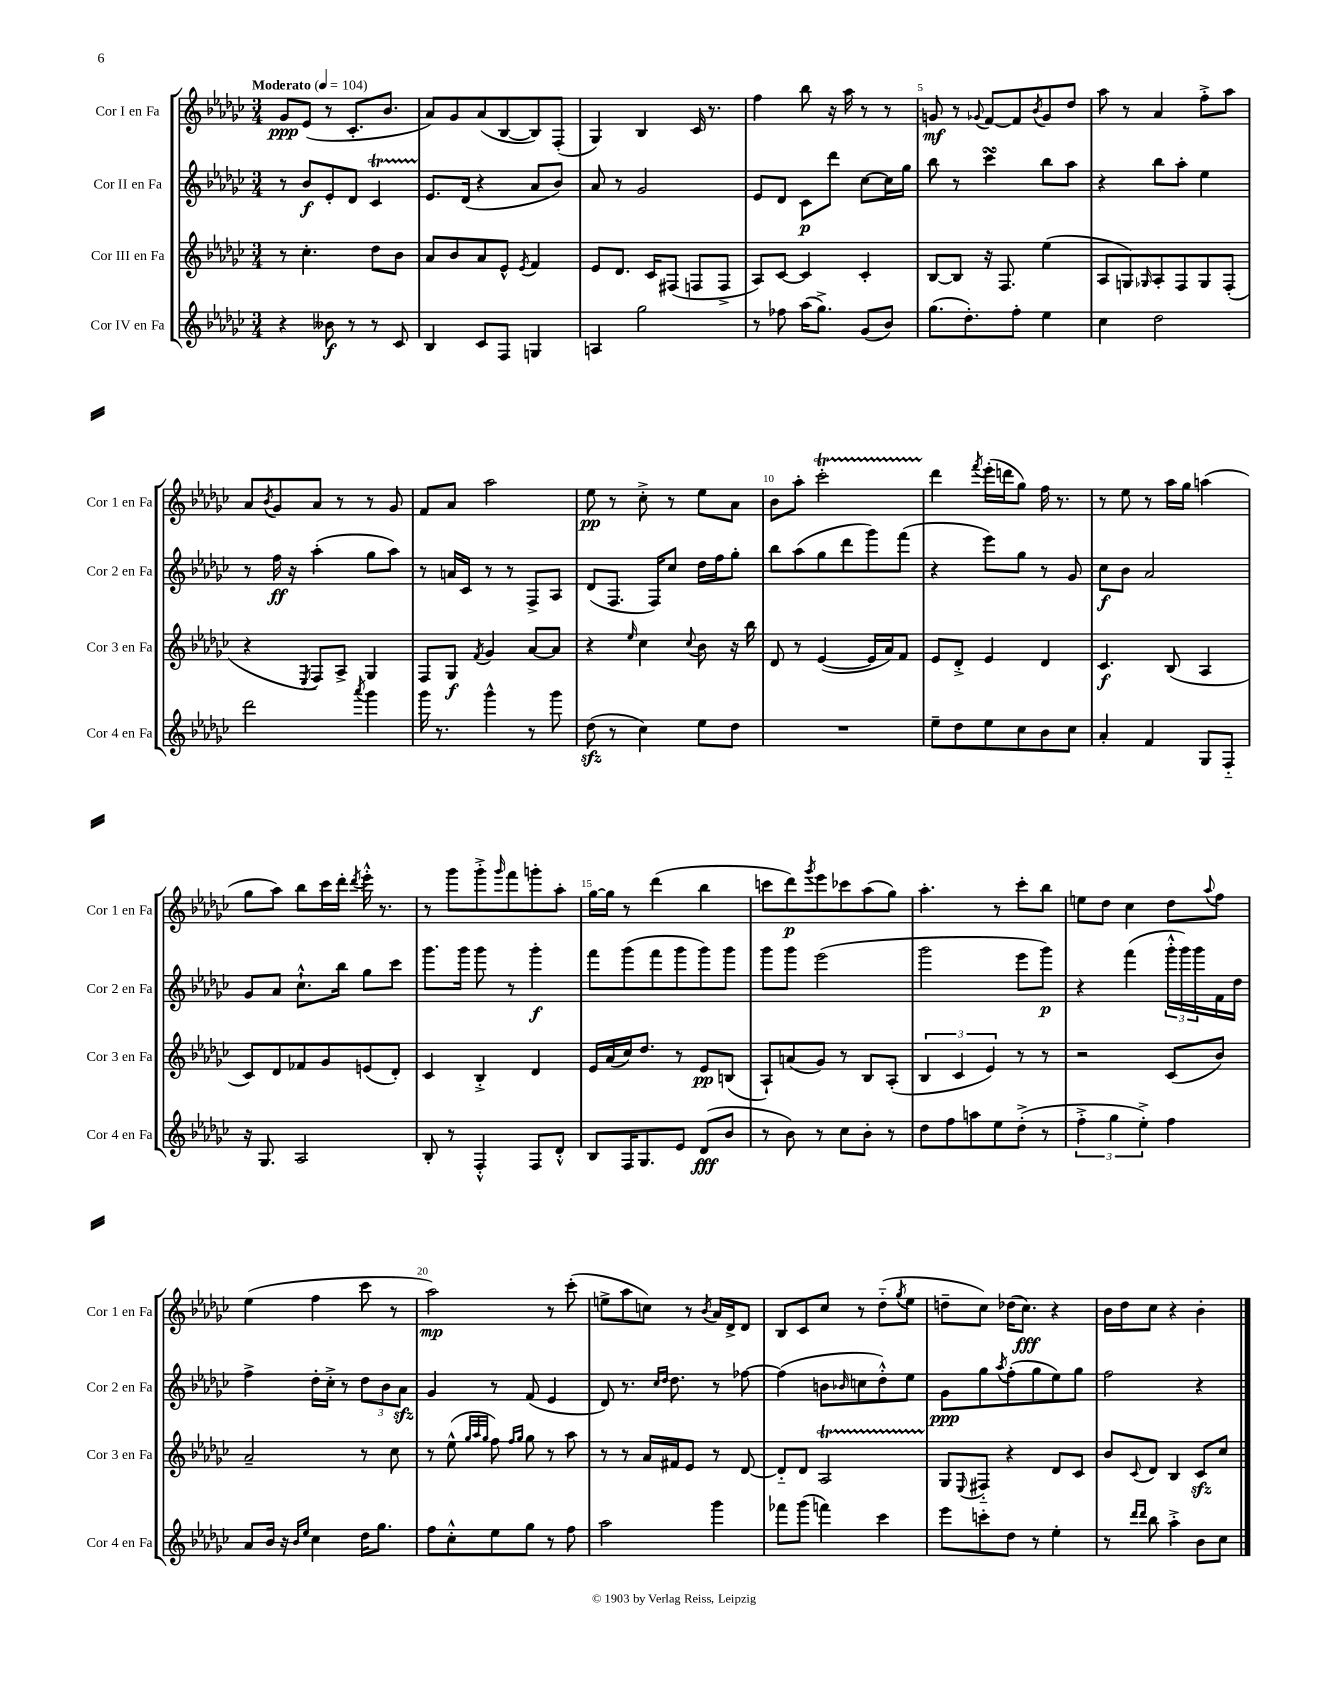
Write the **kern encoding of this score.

**kern	**dynam	**kern	**dynam	**kern	**dynam	**kern	**dynam
*part4	*part4	*part3	*part3	*part2	*part2	*part1	*part1
*staff4	*staff4	*staff3	*staff3	*staff2	*staff2	*staff1	*staff1
*I"Cor IV en Fa	*	*I"Cor III en Fa	*	*I"Cor II en Fa	*	*I"Cor I en Fa	*
*I'Cor 4 en Fa	*	*I'Cor 3 en Fa	*	*I'Cor 2 en Fa	*	*I'Cor 1 en Fa	*
*clefG2	*	*clefG2	*	*clefG2	*	*clefG2	*
*k[b-e-a-d-g-c-]	*	*k[b-e-a-d-g-c-]	*	*k[b-e-a-d-g-c-]	*	*k[b-e-a-d-g-c-]	*
*M3/4	*	*M3/4	*	*M3/4	*	*M3/4	*
*MM104	*	*MM104	*	*MM104	*	*MM104	*
=1	=1	=1	=1	=1	=1	=1	=1
!	!	!	!	!	!	!LO:TX:a:B:t=Moderato	!
4r	.	8r	.	8r	.	8g-/L	ppp
.	.	4.cc-'\	.	8b-/L	f	(8e-/J	.
8b--X\	f	.	.	8e-'/	.	8r	.
8r	.	.	.	8d-/J	.	8.c-'/L	.
8r	.	8dd-\L	.	4c-T/	.	.	.
.	.	.	.	.	.	8.b-/J	.
8c-/	.	8b-\J	.	.	.	.	.
=2	=2	=2	=2	=2	=2	=2	=2
4B-/	.	8a-/L	.	8.e-/L	.	8a-/L)	.
.	.	8b-/	.	.	.	8g-/	.
.	.	.	.	(16d-/Jk	.	.	.
8c-/L	.	8a-/	.	4r	.	(8a-/	.
8F/J	.	8e-^^/J	.	.	.	[8B-/	.
.	.	8qe-/	.	.	.	.	.
4Gn/	.	4f/	.	8a-/L	.	8B-/])	.
.	.	.	.	8b-/J)	.	(8F'/J	.
=3	=3	=3	=3	=3	=3	=3	=3
4An/	.	8e-/L	.	8a-/	.	4G-/)	.
.	.	8.d-/J	.	8r	.	.	.
2gg-\	.	.	.	2g-/	.	4B-/	.
.	.	16c-/KL	.	.	.	.	.
.	.	(8F#X/J	.	.	.	.	.
.	.	8Fn/L	.	.	.	16c-/	.
.	.	.	.	.	.	8.r	.
.	.	8F^/J	.	.	.	.	.
=4	=4	=4	=4	=4	=4	=4	=4
8r	.	8A-/L)	.	8e-/L	.	4ff\	.
8ff-X\	.	[8c-/J	.	8d-/J	.	.	.
(16aa-\KL	.	4c-/]	.	8c-\L	p	8bb-\	.
8.gg-^\J)	.	.	.	.	.	.	.
.	.	.	.	8ddd-\J	.	16r	.
.	.	.	.	.	.	16aa-\	.
(8g-/L	.	4c-'/	.	[8cc-\L	.	8r	.
8b-/J)	.	.	.	16cc-\L]	.	8r	.
.	.	.	.	16gg-\JJ	.	.	.
=5	=5	=5	=5	=5	=5	=5	=5
(8.gg-\L	.	[8B-/L	.	8bb-\	.	8gn/	mf
.	.	8B-/J]	.	8r	.	8r	.
8.dd-'\)	.	.	.	.	.	.	.
.	.	.	.	.	.	8qqg-X/	.
.	.	16r	.	4ccc-sSSs\	.	[8f/L	.
.	.	8.F/	.	.	.	.	.
8ff'\J	.	.	.	.	.	8f/]	.
.	.	.	.	.	.	8qb-/	.
4ee-\	.	(4ee-\	.	8bb-\L	.	8g-/	.
.	.	.	.	8aa-\J	.	8dd-/J	.
=6	=6	=6	=6	=6	=6	=6	=6
4cc-\	.	8A-/L	.	4r	.	8aa-\	.
.	.	8Gn/)	.	.	.	8r	.
.	.	16qqG-X/	.	.	.	.	.
2dd-\	.	8A-'/	.	8bb-\L	.	4a-/	.
.	.	8F/	.	8aa-'\J	.	.	.
.	.	8G-/	.	4ee-\	.	8ff'^\L	.
.	.	(8F'/J	.	.	.	8aa-\J	.
!!LO:LB:g=z
=7	=7	=7	=7	=7	=7	=7	=7
2ddd-\	.	4r	.	8r	.	8a-/L	.
.	.	.	.	.	.	8qb-/	.
.	.	.	.	16ff\	ff	8g-/	.
.	.	.	.	16r	.	.	.
.	.	8qE-/	.	.	.	.	.
.	.	8F/L)	.	(4aa-'\	.	8a-/J	.
.	.	8A-^/J	.	.	.	8r	.
8qaaa-/	.	.	.	.	.	.	.
4ggg-\	.	4G-/	.	8gg-\L	.	8r	.
.	.	.	.	8aa-\J)	.	8g-/	.
=8	=8	=8	=8	=8	=8	=8	=8
16ggg-\	.	8F/L	.	8r	.	8f/L	.
8.r	.	.	.	.	.	.	.
.	.	8G-/J	f	16an/LL	.	8a-/J	.
.	.	.	.	16c-/JJ	.	.	.
.	.	8qf/	.	.	.	.	.
4ggg-^^\	.	4g-/	.	8r	.	2aa-\	.
.	.	.	.	8r	.	.	.
8r	.	[8a-/L	.	8F^/L	.	.	.
8ggg-\	.	8a-/J]	.	8A-/J	.	.	.
=9	=9	=9	=9	=9	=9	=9	=9
(8dd-zz\	.	4r	.	(8d-/L	.	8ee-\	pp
8r	.	.	.	8.F/J	.	8r	.
.	.	16qqee-/	.	.	.	.	.
4cc-\)	.	4cc-\	.	.	.	8cc-'^\	.
.	.	.	.	16F/KL)	.	.	.
.	.	.	.	8cc-/J	.	8r	.
.	.	8qqcc-/	.	.	.	.	.
8ee-\L	.	8b-\	.	16dd-\LL	.	8ee-\L	.
.	.	.	.	16ff\J	.	.	.
8dd-\J	.	16r	.	8gg-'\J	.	8a-\J	.
.	.	16bb-\	.	.	.	.	.
=10	=10	=10	=10	=10	=10	=10	=10
2.r	.	8d-/	.	8bb-\L	.	8b-\L	.
.	.	8r	.	(8aa-\	.	8aa-'\J	.
.	.	([4e-/	.	8gg-\	.	2ccc-T'\	.
.	.	.	.	8ddd-\	.	.	.
.	.	16e-/LL]	.	8ggg-\)	.	.	.
.	.	16a-/J)	.	.	.	.	.
.	.	8f/J	.	(8fff\J	.	.	.
=11	=11	=11	=11	=11	=11	=11	=11
8ee-~\L	.	8e-/L	.	4r	.	4ddd-\	.
8dd-\	.	8d-'^/J	.	.	.	.	.
.	.	.	.	.	.	8qfff/	.
8ee-\	.	4e-/	.	8eee-\L)	.	(16eee-'\LL	.
.	.	.	.	.	.	16dddn\J	.
8cc-\	.	.	.	8gg-\J	.	8gg-\J)	.
8b-\	.	4d-/	.	8r	.	16ff\	.
.	.	.	.	.	.	8.r	.
8cc-\J	.	.	.	8g-/	.	.	.
=12	=12	=12	=12	=12	=12	=12	=12
4a-'/	.	4.c-/	f	8cc-\L	f	8r	.
.	.	.	.	8b-\J	.	8ee-\	.
4f/	.	.	.	2a-/	.	8r	.
.	.	(8B-/	.	.	.	16aa-\LL	.
.	.	.	.	.	.	16gg-\JJ	.
8G-/L	.	4A-/	.	.	.	(4aan\	.
8F/J	.	.	.	.	.	.	.
!!LO:LB:g=z
=13	=13	=13	=13	=13	=13	=13	=13
16r	.	8c-/L)	.	8g-/L	.	8gg-\L	.
8.G-/	.	.	.	.	.	.	.
.	.	8d-/	.	8a-/J	.	8aa-\J)	.
2A-/	.	8f-X/	.	8.cc-`^^\L	.	8bb-\L	.
.	.	8g-/	.	.	.	16ccc-\L	.
.	.	.	.	16bb-\Jk	.	16ddd-'\JJ	.
.	.	.	.	.	.	8qddd-/	.
.	.	(8en/	.	8gg-\L	.	16eee-'^^\	.
.	.	.	.	.	.	8.r	.
.	.	8d-'/J)	.	8ccc-\J	.	.	.
=14	=14	=14	=14	=14	=14	=14	=14
8B-'/	.	4c-/	.	8.ggg-\L	.	8r	.
8r	.	.	.	.	.	8ggg-\L	.
.	.	.	.	16ggg-\Jk	.	.	.
4F'^^/	.	4B-'^/	.	8ggg-\	.	8ggg-'^\	.
.	.	.	.	.	.	16qqggg-/	.
.	.	.	.	8r	.	8fff\	.
8F/L	.	4d-/	.	4ggg-'\	f	8gggn'\	.
8d-'^^/J	.	.	.	.	.	8aa-'\J	.
=15	=15	=15	=15	=15	=15	=15	=15
8B-/L	.	16e-/LL	.	8fff\L	.	[16gg-\LL	.
.	.	(16a-/	.	.	.	16gg-\JJ]	.
16F/K	.	16cc-/J)	.	(8ggg-\	.	8r	.
8.G-/	.	8.dd-/J	.	.	.	.	.
.	.	.	.	8fff\	.	(4ddd-\	.
8e-/J	.	8r	.	8ggg-\	.	.	.
(8d-/L	fff	8e-/L	pp	8ggg-\)	.	4bb-\	.
8b-/J	.	(8Bn/J	.	8ggg-\J	.	.	.
=16	=16	=16	=16	=16	=16	=16	=16
8r	.	8A-`/L)	.	8ggg-\L	.	8cccn\L	.
8b-\)	.	(8an/	.	8ggg-\J	.	8ddd-\)	p
.	.	.	.	.	.	8qggg-/	.
8r	.	8g-/J)	.	(2eee-\	.	8eee-\	.
8cc-\L	.	8r	.	.	.	8ccc-X\	.
8b-'\J	.	8B-/L	.	.	.	(8aa-\	.
8r	.	(8A-'/J	.	.	.	8gg-\J)	.
=17	=17	=17	=17	=17	=17	=17	=17
8dd-\L	.	6B-/	.	2ggg-\	.	4.aa-'\	.
8ff\	.	.	.	.	.	.	.
.	.	6c-/	.	.	.	.	.
8aan\	.	.	.	.	.	.	.
.	.	6e-/)	.	.	.	.	.
8ee-\	.	.	.	.	.	8r	.
(8dd-'^\J	.	8r	.	8eee-\L	.	8ccc-'\L	.
8r	.	8r	.	8ggg-\J)	p	8bb-\J	.
=18	=18	=18	=18	=18	=18	=18	=18
6ff'^\	.	2r	.	4r	.	8een\L	.
.	.	.	.	.	.	8dd-\J	.
6gg-\	.	.	.	.	.	.	.
.	.	.	.	(4fff\	.	4cc-\	.
6ee-'^\)	.	.	.	.	.	.	.
4ff\	.	(8c-/L	.	24ggg-'^^\LL	.	8dd-\L	.
.	.	.	.	24ggg-\)	.	.	.
.	.	.	.	24ggg-\	.	.	.
.	.	.	.	.	.	8qqaa-/	.
.	.	8b-/J)	.	16f\	.	8ff\J	.
.	.	.	.	16dd-\JJ	.	.	.
!!LO:LB:g=z
=19	=19	=19	=19	=19	=19	=19	=19
8a-/L	.	2a-~/	.	4ff^\	.	(4ee-\	.
16b-/Jk	.	.	.	.	.	.	.
16r	.	.	.	.	.	.	.
16qqb-/LL	.	.	.	.	.	.	.
16qqee-/JJ	.	.	.	.	.	.	.
4cc-\	.	.	.	16dd-'\LL	.	4ff\	.
.	.	.	.	16cc-'^\JJ	.	.	.
.	.	.	.	8r	.	.	.
16dd-\KL	.	8r	.	12dd-\L	.	8ccc-\	.
8.gg-\J	.	.	.	.	.	.	.
.	.	.	.	12b-\	.	.	.
.	.	8cc-\	.	.	.	8r	.
.	.	.	.	12a-zz\J	.	.	.
=20	=20	=20	=20	=20	=20	=20	=20
8ff\L	.	8r	.	4g-/	.	2aa-\)	mp
8cc-'^^\	.	(8ee-^^\	.	.	.	.	.
.	.	32qqgg-/LLL	.	.	.	.	.
.	.	32qqaa-/	.	.	.	.	.
.	.	32qqgg-/JJJ	.	.	.	.	.
8ee-\	.	8ff\)	.	8r	.	.	.
.	.	16qqff/LL	.	.	.	.	.
.	.	16qqgg-/JJ	.	.	.	.	.
8gg-\J	.	8gg-\	.	(8f/	.	.	.
8r	.	8r	.	4e-/	.	8r	.
8ff\	.	8aa-\	.	.	.	(8ccc-'\	.
=21	=21	=21	=21	=21	=21	=21	=21
2aa-\	.	8r	.	8d-/)	.	8een^\L	.
.	.	8r	.	8.r	.	8aa-\	.
.	.	16a-/LL	.	.	.	8ccn\J)	.
.	.	.	.	16qqcc-/LL	.	.	.
.	.	.	.	16qqdd-/JJ	.	.	.
.	.	16f#X/J	.	8.dd-\	.	.	.
.	.	8e-/J	.	.	.	8r	.
.	.	.	.	.	.	8qb-/	.
4ggg-\	.	8r	.	8r	.	16a-/LL	.
.	.	.	.	.	.	16d-^/J	.
.	.	[8d-/	.	[8ff-X\	.	8d-/J	.
=22	=22	=22	=22	=22	=22	=22	=22
8fff-X\L	.	8d-/L]	.	(4ff-\]	.	8B-/L	.
(8ggg-\J	.	8d-/J	.	.	.	8c-/	.
4fffn\)	.	2A-T/	.	8bn\L	.	8cc-/J	.
.	.	.	.	16qqb-X/	.	.	.
.	.	.	.	8ccn\	.	8r	.
4ccc-\	.	.	.	8dd-'^^\)	.	(8dd-\L	.
.	.	.	.	.	.	8qgg-/	.
.	.	.	.	8ee-\J	.	8ee-\J	.
=23	=23	=23	=23	=23	=23	=23	=23
8eee-\L	.	8G-/L	.	8g-\L	ppp	8ddn~\L	.
.	.	8qqE-/	.	.	.	.	.
8cccn'\	.	8F#X/J	.	8gg-\	.	8cc-\J)	.
.	.	.	.	8qaa-/	.	.	.
8dd-\J	.	4r	.	(8ff'\	.	(16dd-X\KL	.
.	.	.	.	.	.	8.cc-\J)	fff
8r	.	.	.	8gg-\	.	.	.
4ee-'\	.	8d-/L	.	8ee-\)	.	4r	.
.	.	8c-/J	.	8gg-\J	.	.	.
=24	=24	=24	=24	=24	=24	=24	=24
8r	.	8b-/L	.	2ff\	.	16b-\LL	.
.	.	.	.	.	.	16dd-\J	.
16qqddd-/LL	.	.	.	.	.	.	.
16qqddd-/JJ	.	8qqc-/	.	.	.	.	.
8bb-\	.	8d-/J	.	.	.	8cc-\J	.
4aa-'^\	.	4B-/	.	.	.	4r	.
8b-\L	.	8c-zz/L	.	4r	.	4b-'\	.
8cc-\J	.	8cc-/J	.	.	.	.	.
==	==	==	==	==	==	==	==
*-	*-	*-	*-	*-	*-	*-	*-
